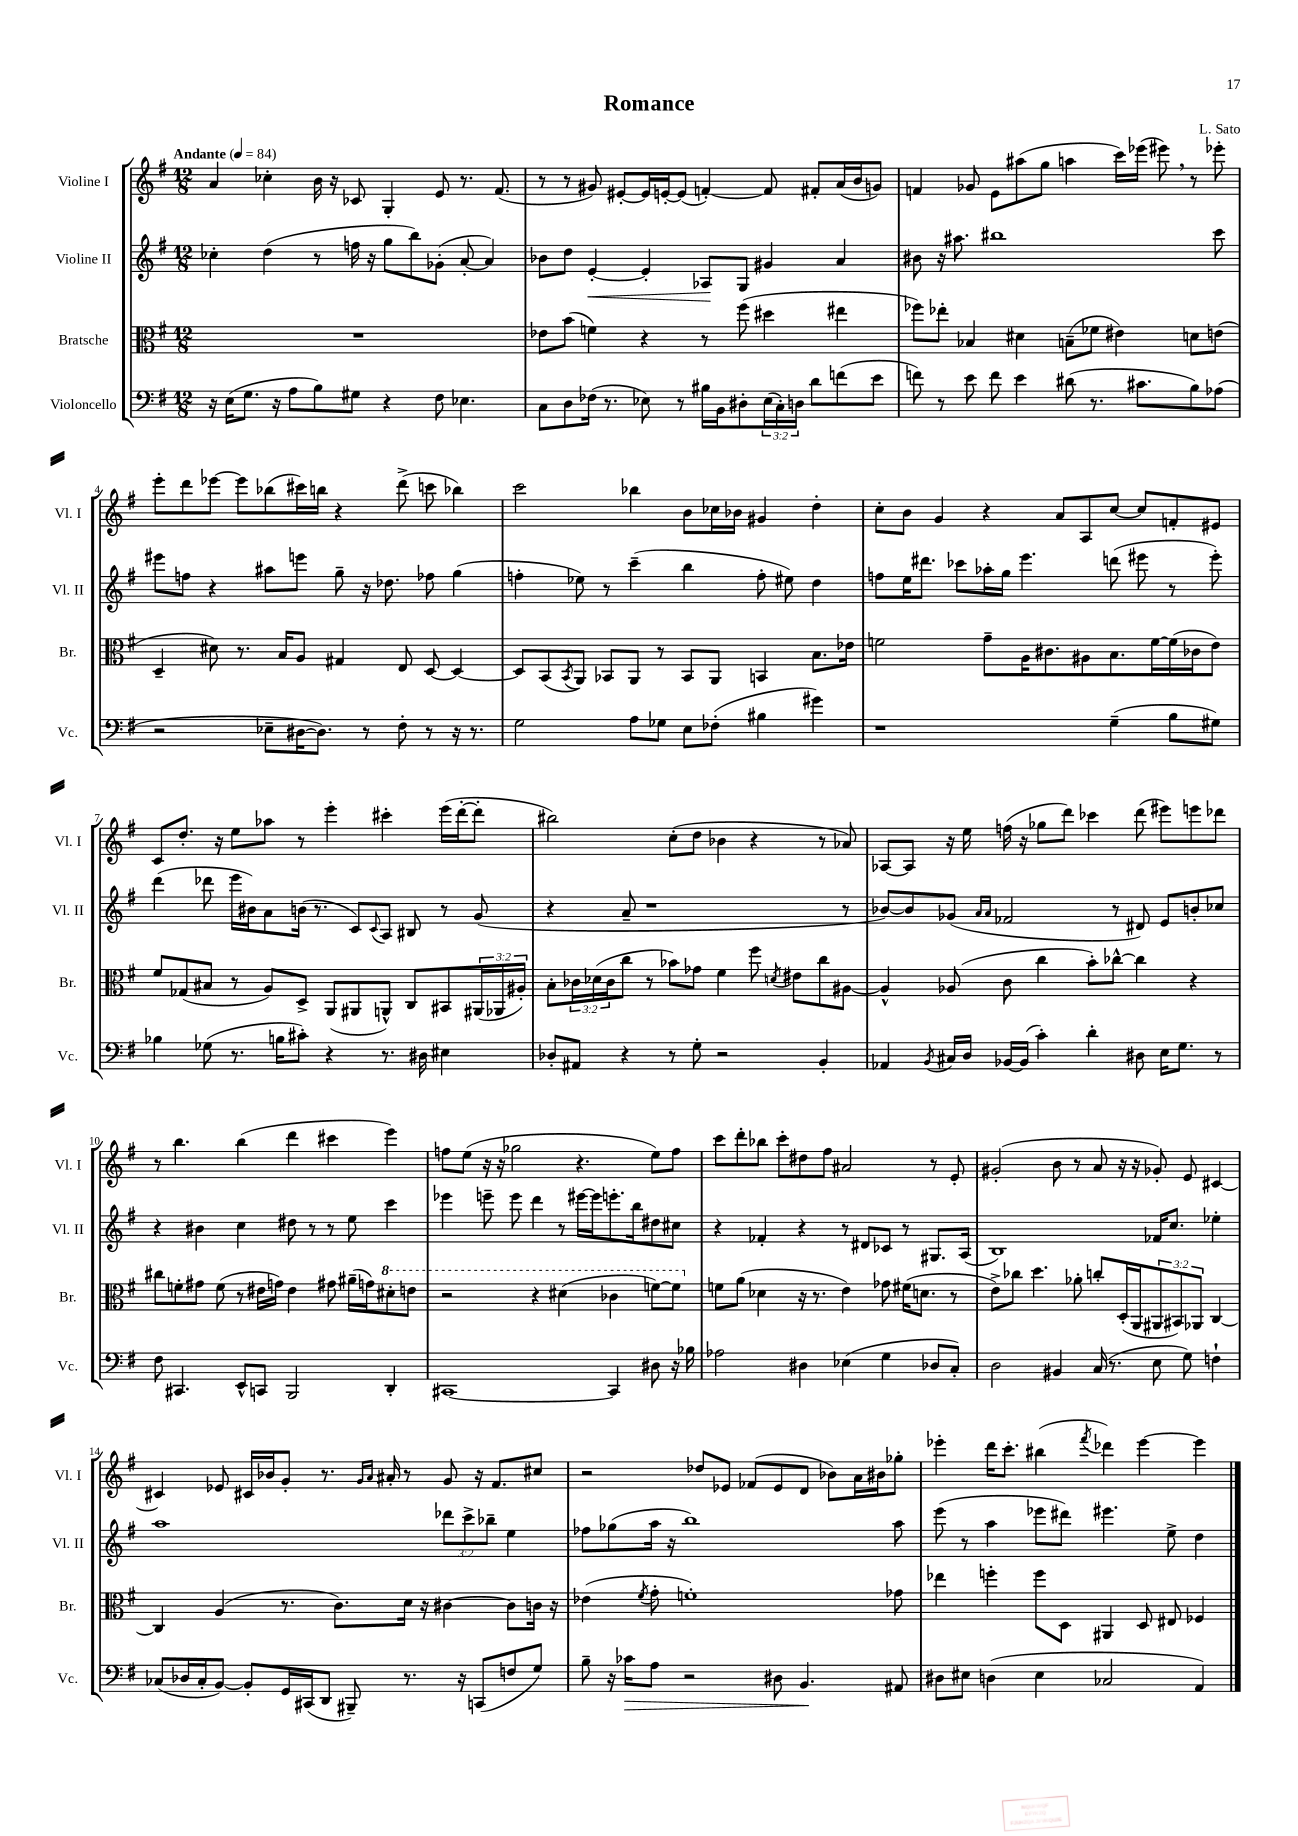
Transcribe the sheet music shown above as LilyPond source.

\header { title = "Romance" composer = "L. Sato" }
<<
\new StaffGroup <<
\new Staff = "s0" \with { instrumentName = "Violine I" shortInstrumentName = "Vl. I" } {
    \clef treble \key g \major \numericTimeSignature \time 12/8 \tempo "Andante" 4 = 84
    a'4 ces''4-. b'16 r16 ces'8 g4-. e'8 r8. fis'8.( |
    r8 r8 gis'8) eis'8~-. eis'16 e'16~-. e'8( f'4~-.) f'8 fis'8-. a'16( b'16 g'8) |
    f'4 ges'8 e'8 ais''8( g''8 a''4 c'''16) ees'''16( eis'''8) \breathe r8 ees'''8-. |
    e'''8-. d'''8 ees'''8~ ees'''8 bes''8( cis'''16) b''16 r4 d'''8->( c'''8 bes''4) |
    c'''2 bes''4 b'8 ces''16 bes'16 gis'4 d''4-. |
    c''8-. b'8 g'4 r4 a'8 a8 c''8~ c''8 f'8-. eis'8 |
    c'8 d''8.-. r16 e''8 aes''8 r8 e'''4-. cis'''4-. e'''16( d'''16~-. d'''8-. |
    bis''2) c''8-.( d''8 bes'4 r4 r8 aes'8) |
    aes8~ aes8 r16 e''16 f''16( r16 ges''8 d'''8) ces'''4 d'''8( eis'''8) e'''8 des'''8 |
    r8 b''4. b''4( d'''4 cis'''4 e'''4) |
    f''8 e''8( r16 r16 ges''2 r4. e''8) f''8 |
    c'''8 d'''8-. bes''8 c'''8-. dis''8 fis''8 ais'2 r8 e'8-. |
    gis'2-.( b'8 r8 a'8 r16 r16 ges'8-.) e'8 cis'4~ |
    cis'4 ees'8 cis'16 bes'16 g'8-. r8. \grace { g'16 a'16 } ais'16-. r8 g'8 r16 fis'8. cis''8 |
    r2 des''8 ees'8 fes'8( ees'8 d'8 bes'8) a'16 bis'16 ges''8-. |
    ees'''4-. d'''16 c'''8.-. bis''4( \acciaccatura { fis'''8 } des'''4) ees'''4~ ees'''4 \bar "|." |
}
\new Staff = "s1" \with { instrumentName = "Violine II" shortInstrumentName = "Vl. II" } {
    \clef treble \key g \major \numericTimeSignature \time 12/8 \override Staff.TupletNumber.text = #tuplet-number::calc-fraction-text
    ces''4-. d''4( r8 f''16 r16 g''8 b''8) ges'8-.( a'8~-. a'4) |
    bes'8 d''8 e'4~-.\< e'4-. aes8\! g8 gis'4 a'4 |
    bis'8 r16 ais''8. bis''1 c'''8 |
    eis'''8 f''8 r4 ais''8 e'''8 g''8-- r16 des''8. fes''8 g''4( |
    f''4-. ees''8) r8 c'''4--( b''4 f''8-. eis''8) d''4 |
    f''8 e''16 dis'''8. ces'''8 aes''16-. g''16 e'''4. d'''8( eis'''8 r8 eis'''8-.) |
    d'''4( des'''8 e'''16 bis'16) a'8 b'16( r8. c'8) \appoggiatura { c'8 } a8 bis8 r8 g'8( |
    r4 a'8-- r1 r8 |
    bes'8~) bes'8 ges'8( \grace { a'16 a'16 } fes'2 r8 dis'8) e'8 b'8-. ces''8 |
    r4 bis'4 c''4 dis''8 r8 r8 e''8 c'''4 |
    ees'''4 e'''8-- e'''8 d'''4 r8 eis'''16~ eis'''16 e'''8.-. b''16 dis''8 cis''8 |
    r4 fes'4-. r4 r8 dis'8 ces'8 r8 gis8. a16( |
    b1) fes'16 c''8. ees''4-. |
    a''1 \tuplet 3/2 { des'''8 c'''8-> bes''8-- } e''4 |
    fes''8 ges''8( a''16 r16 b''1) a''8 |
    e'''8( r8 a''4 ees'''8 dis'''8) eis'''4. e''8-> d''4 \bar "|." |
}
\new Staff = "s2" \with { instrumentName = "Bratsche" shortInstrumentName = "Br." } {
    \clef alto \key g \major \numericTimeSignature \time 12/8 \override Staff.TupletNumber.text = #tuplet-number::calc-fraction-text
    R1. |
    ees'8 b'8( f'4) r4 r8 fis''8( dis''4 eis''4 |
    fes''8) ees''8-. bes4 dis'4 b8--( fes'8 eis'4) d'8 e'8( |
    d4-- dis'8) r8. b16 a8 gis4 e8 d8~ d4~ |
    d8 b,8( \acciaccatura { b,8 } a,8) bes,8 a,8 r8 bes,8 a,8 b,4 b8. ees'16 |
    f'2 g'8-- a16 cis'8. ais8 b8. f'16~ f'16( ces'16 e'8) |
    fis'8 ges8( bis8 r8 a8) d8-> a,8( ais,8 a,8-^) c8 bis,8 \tuplet 3/2 { ais,16( aes,16 ais16-.) } |
    b8-. \tuplet 3/2 { ces'16 des'16( ces'16 } c''8 r8 bes'8) ges'8 fis'4 fis''8 \acciaccatura { d'8 } eis'8 c''8 ais8~ |
    ais4-^ aes8( c'8 c''4 b'8-.) ces''8~-^ ces''4 r4 |
    cis''8 f'8-. gis'8 f'8( r8 eis'16 g'16) eis'4 gis'8 ais'16--( g'16) \ottava #1 dis''8-. e''!8 |
    r2 r4 dis''4( ces''4 f''8~) f''8 \ottava #0 |
    f'8 a'8( des'4 r16 r8. e'4) ges'8 fis'16( d'8. r8 |
    e'8->) ces''8 d''4. aes'8-. c''8-. d16-.( a,16 \tuplet 3/2 { ais,8 bis,8) aes,8 } c4~ |
    c4 a4( r8. c'8.) d'16 r16 cis'4~ cis'8 c'16 r16 |
    ees'4( \acciaccatura { fis'8 } g'8-. f'1-.) ges'8 |
    ees''4 f''4-. f''8 d8 ais,4 d8 eis8 fes4 \bar "|." |
}
\new Staff = "s3" \with { instrumentName = "Violoncello" shortInstrumentName = "Vc." } {
    \clef bass \key g \major \numericTimeSignature \time 12/8 \override Staff.TupletNumber.text = #tuplet-number::calc-fraction-text
    r16 e16( g8. r16 a8 b8) gis8 r4 fis8 ees4. |
    c8 d8 fes16( r8. ees8) r8 bis16 b,16 dis8-. \tuplet 3/2 { ees16( c16-.) d16 } d'8 f'8( e'8 |
    f'8) r8 e'8 f'8 e'4 dis'8( r8. cis'8. b8) aes8( |
    r2 ees8-- dis16~ dis8.) r8 fis8-. r8 r16 r8. |
    g2 a8 ges8 e8 fes8-.( bis4 gis'4) |
    r1 g4--( b8 gis8) |
    bes4 ges8( r8. b16 cis'8-.) r4 r8. dis16 eis4 |
    des8-. ais,8 r4 r8 g8-. r2 b,4-. |
    aes,4 \acciaccatura { b,8 } cis16 d16 bes,16~ bes,16( c'4-.) d'4-. dis8 e16 g8. r8 |
    fis8 cis,4. e,8-^ c,8 b,,2 d,4-. |
    cis,1~ cis,4 dis8 r16 bes16 |
    aes2 dis4 ees4( g4 des8 c8-.) |
    d2 bis,4 c16( r8. e8 g8) f4-! |
    ces8( des16 ces16-. b,8~) b,8-. g,16 cis,16( d,8 bis,,8--) r8. r16 c,8( f8 g8) |
    b8-- r16 ces'16\> a8 r2 dis8 b,4.\! ais,8 |
    dis8 eis8 d4( eis4 ces2 a,4) \bar "|." |
}
>>
>>
